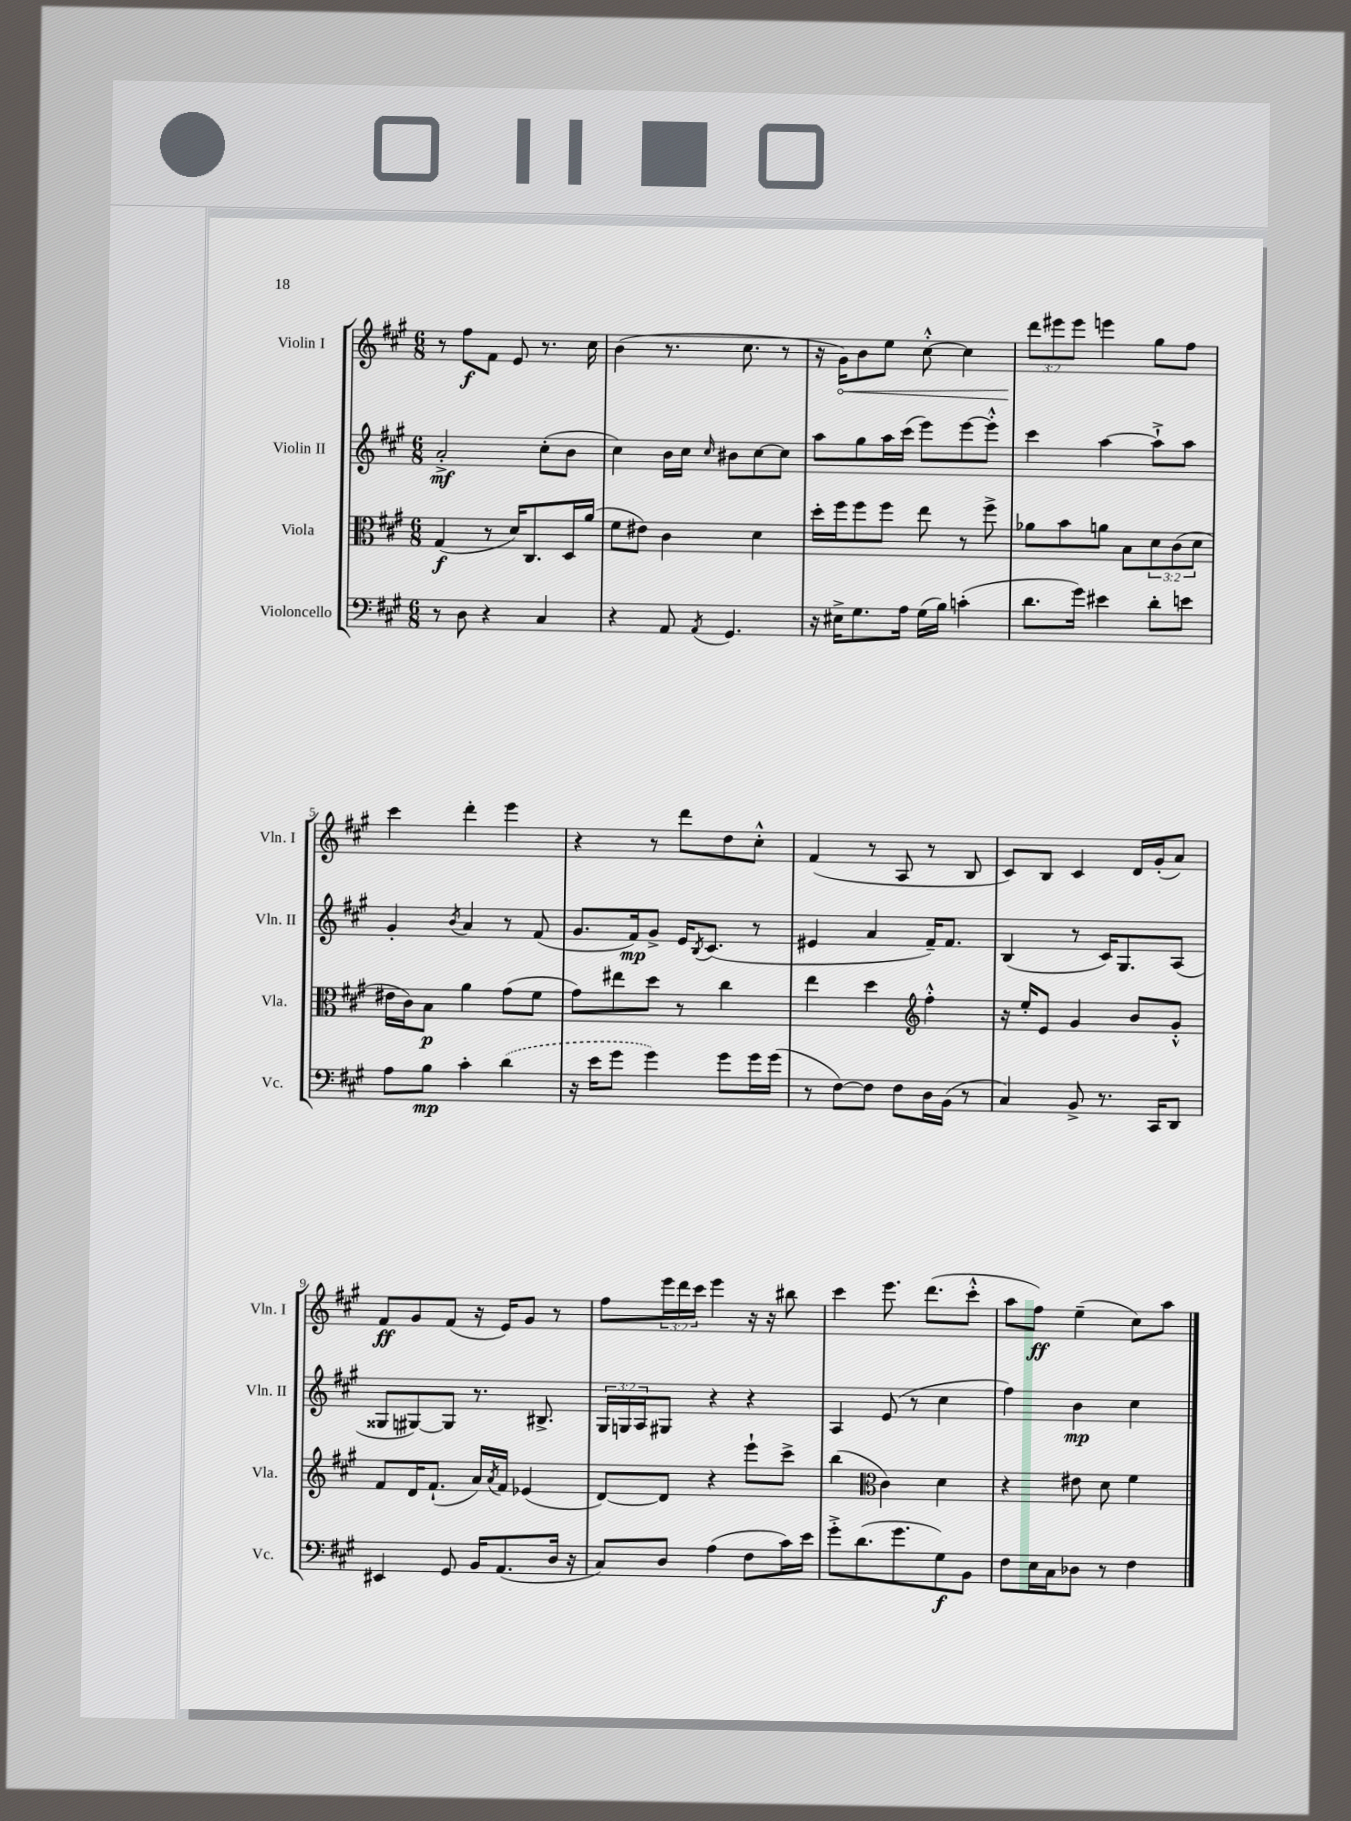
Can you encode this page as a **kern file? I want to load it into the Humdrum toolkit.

**kern	**kern	**kern	**kern
*staff4	*staff3	*staff2	*staff1
*clefF4	*clefC3	*clefG2	*clefG2
*k[f#c#g#]	*k[f#c#g#]	*k[f#c#g#]	*k[f#c#g#]
*M6/8	*M6/8	*M6/8	*M6/8
8r	(4G#	2a'^	8r
8D	.	.	8ff#
4r	8r	.	8f#
.	16d)	.	8e
.	8.C#	.	.
4C#	.	(8cc#'	8.r
.	16D	8b	.
.	(16a	.	16cc#
=	=	=	=
4r	8f#	4cc#)	(4b
.	8e#)	.	.
8AA	4c#	16b	8.r
.	.	16cc#	.
8qAA	.	16qqcc#	.
4.GG#	.	8b#	.
.	.	.	8.cc#
.	4d	[8cc#	.
.	.	8cc#]	8r
=	=	=	=
16r	16dd'	8aa	16r
16E#^	16ff#	.	16g#)
8.G#	8ff#	8gg#	8b
.	8ff#	16aa	8ee
16A	.	(16ccc#	.
(16G#	8ee	8eee)	[8cc#'^^
16B)	.	.	.
(4c'	8r	[8eee	4cc#]
.	8ff#^	8eee'^^]	.
=	=	=	=
8.d	8a-	4ccc#	12ddd
.	.	.	12eee#
.	8b	.	.
.	.	.	12eee#
16g#)	.	.	.
4e#	8a	[4aa	4eee
.	8B	.	.
8d'	12d	8aa`^]	8gg#
.	(12c#	.	.
8e	.	8aa	8ff#
.	12d	.	.
=	=	=	=
8A	16e#	4g#'	4ccc#
.	16c#)	.	.
8B	8B	.	.
.	.	8qb	.
4c#'	4a	4a	4ddd'
(4d	(8g#	8r	4eee
.	8f#	(8f#	.
=	=	=	=
16r	8g#)	8.g#	4r
16e	.	.	.
8g#	8ee#	.	.
.	.	16f#)	.
4g#)	8dd	8g#^	8r
.	8r	16e	8ddd
.	.	8qB	.
.	.	(8.c#	.
8g#	4cc#	.	8dd
16g#	.	8r	8cc#'^^
(16g#	.	.	.
=	=	=	=
8r	4ee	4e#	(4f#
[8F#)	.	.	.
8F#]	4dd	4a	8r
8F#	.	.	8A
*	*clefG2	*	*
16D	4ff#'^^	16f#~)	8r
(16BB	.	8.f#	.
8r	.	.	8B
=	=	=	=
4C#)	16r	(4B	8c#)
.	16ee'	.	.
.	8e	.	8B
8BB^	4g#	8r	4c#
8.r	.	16c#)	.
.	.	8.G#	.
.	8b	.	16d
16CC#	.	.	(16g#'
8DD	8g#'^^	(8A	8a)
=	=	=	=
4EE#	8f#	8G##	8f#
.	16d	[8G#)	8g#
.	(8.f#`	.	.
8GG#	.	8G#]	(8f#
16BB	16a)	8.r	16r
.	8qa	.	.
(8.AA	16f#	.	16e)
.	(4e-	.	8g#
.	.	8.B#^	.
16D	.	.	8r
16r	.	.	.
=	=	=	=
8C#)	[8d)	24G#	8ff#
.	.	24G	.
.	.	24A	.
8D	8d]	8G#	24eee
.	.	.	24ddd
.	.	.	24ccc#
(4A	4r	4r	4eee
8F#	8eee`	4r	16r
.	.	.	16r
16c#)	8ccc#^	.	8bb#
16e	.	.	.
=	=	=	=
8g#'^	(4bb	4A	4ccc#
(8.d	.	.	.
*	*clefC3	*	*
.	4c#)	(8e	8.eee
8.g#	.	.	.
.	.	8r	.
.	.	.	(8.ddd
8G#)	4d	4cc#	.
8BB	.	.	8ccc#'^^
=	=	=	=
8F#	4r	4ff#)	8aa
16E	.	.	8ff#)
16C#	.	.	.
8D-	8e#	4b	(4ee~
8r	8d	.	.
4F#	4f#	4cc#	8cc#)
.	.	.	8aa
==	==	==	==
*-	*-	*-	*-
